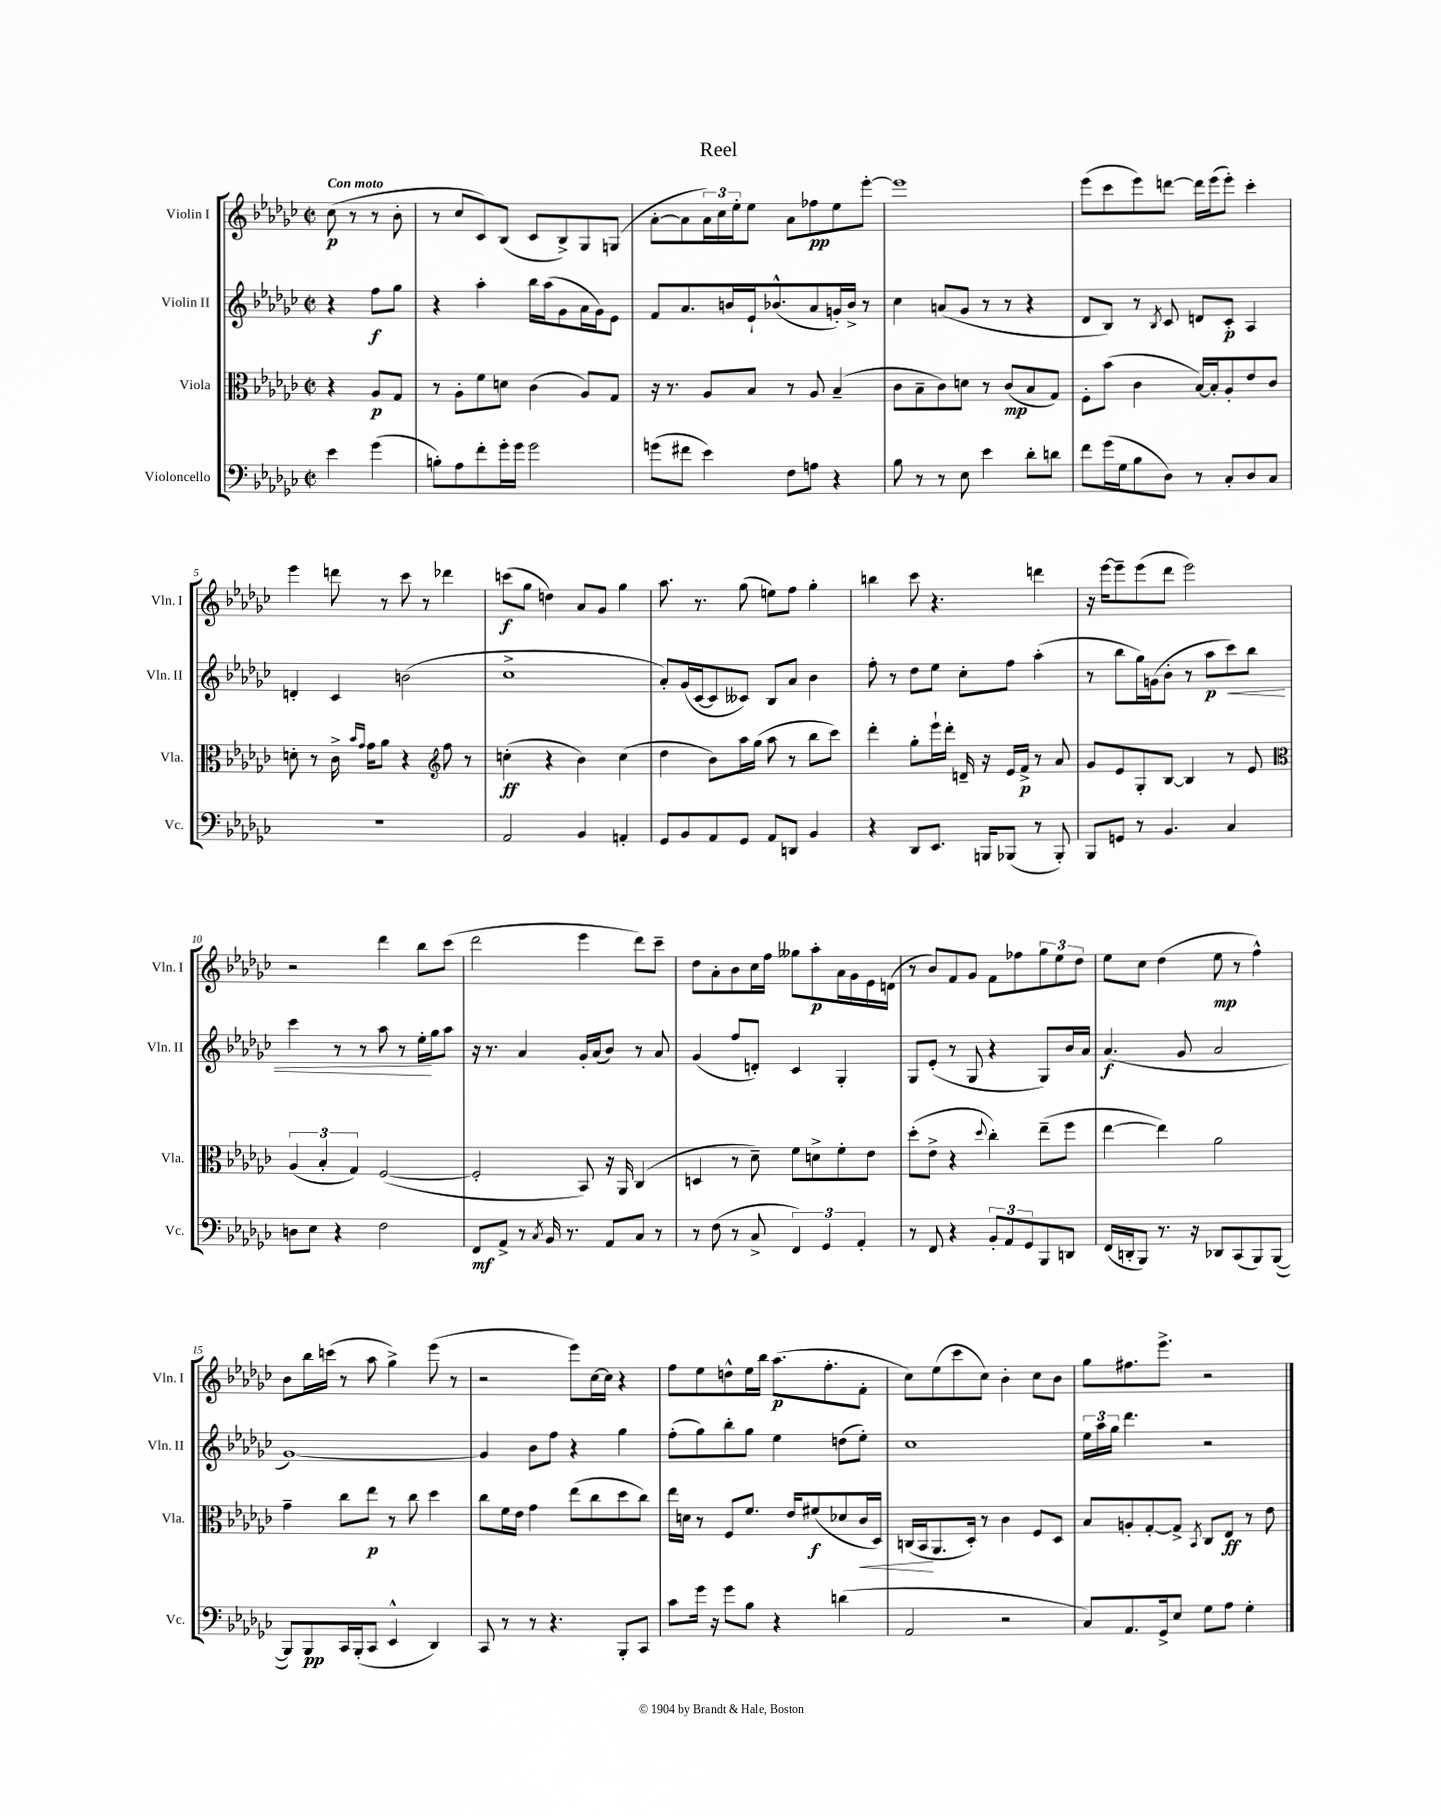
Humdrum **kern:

**kern	**kern	**kern	**kern
*staff4	*staff3	*staff2	*staff1
*clefF4	*clefC3	*clefG2	*clefG2
*k[b-e-a-d-g-c-]	*k[b-e-a-d-g-c-]	*k[b-e-a-d-g-c-]	*k[b-e-a-d-g-c-]
*M2/2	*M2/2	*M2/2	*M2/2
*met(c|)	*met(c|)	*met(c|)	*met(c|)
4e-	4r	4r	(8cc-
.	.	.	8r
(4g-	8A-	8ff	8r
.	8G-	8gg-	8b-'
=	=	=	=
8B')	8r	4r	8r
8A-	8A-'	.	8cc-
8f'	8f	4aa-'	8c-)
16g-'	8d	.	(8B-
16g-	.	.	.
2g-	(4c-	16bb-	8c-
.	.	(16aa-	.
.	.	8g-	8B-^)
.	8A-)	16a-	8G-
.	.	16g-)	.
.	8G-	8e-	(8G
=	=	=	=
(8g	16r	8f	[8a-'
.	8.r	.	.
8f#	.	8.a-	8a-]
4e-)	8A-	.	24a-)
.	.	.	24cc-
.	.	16b	.
.	.	.	24ee-'
.	8B-	16e-`	8ee-
.	.	(8.b-^^	.
8F	8r	.	8a-
8A	8A-	8a-	8ff-
4r	(4B-~	16g')	8ee-
.	.	16b-^	.
.	.	8r	[8eee-'
=	=	=	=
8B-	8c-	4cc-	1eee-]
8r	8B-~	.	.
8r	8c-)	(8a	.
8E-	8d	8g-	.
4e-	8r	8r	.
.	(8c-	8r	.
8d-'	8B-	4r	.
8d	8G-)	.	.
=	=	=	=
8f	8F'	8d-	(8eee-
(16g-	(8b-	8B-)	8ccc-
16G-	.	.	.
8B-	4c-	8r	8eee-)
.	.	8qB-	.
8D-)	.	8c-	[8ddd
8r	[16B-)	8d	16ddd]
.	16B-']	.	(16eee-
8C-'	8A-'	8c-'	8eee-')
8D-	8e-	4A-	4ccc-'
8C-	8c-	.	.
=	=	=	=
1r	8d'	4d'	4eee-
.	8r	.	.
.	16c-^	4c-	8ddd
.	16qqb-	.	.
.	16qqg-	.	.
.	16g-	.	.
.	8a-	.	8r
.	4r	(2b	8ccc-
.	.	.	8r
*	*clefG2	*	*
.	8ff	.	4ddd-
.	8r	.	.
=	=	=	=
2AA-	(4cc'	1cc-^	(8ccc
.	.	.	8gg-
.	4r	.	4dd)
4BB-	4b-)	.	8a-
.	.	.	8g-
4AA'	(4cc	.	4gg-
=	=	=	=
8GG-	4dd-	8a-')	8.aa-
8BB-	.	(16g-	.
.	.	[16c-	8.r
8AA-	8b-)	8c-]	.
8GG-	16aa-	8c--)	(8gg-
.	(16gg-	.	.
8AA-	8aa-	8B-	8ee)
8DD	8r	8a-	8ff
4BB-	8bb-	4b-	4gg-'
.	8ccc-)	.	.
=	=	=	=
4r	4ddd-'	8ff'	4bb
.	.	8r	.
8DD-	8gg-'	8dd-	8ccc-
8.EE-	16eee-`	8ee-	4.r
.	16ddd-'	.	.
.	16d~	8cc-'	.
16BBB	16r	.	.
(8BBB-	16e-	8ff	.
.	16f^	.	.
8r	8r	(4aa-'	4ddd
8BBB-')	8a-	.	.
=	=	=	=
8BBB-	8g-	8r	16r
.	.	.	[16eee-
8GG	8e-	8bb-	8eee-~]
8r	8G-'	16gg-)	(8eee-
.	.	(16g	.
4.BB-	[8B-	8b-'	8ddd-
.	4B-]	8r	2eee-)
.	.	8aa-	.
4C-	8r	8ccc-)	.
.	8e-	8bb-	.
=	=	=	=
*	*clefC3	*	*
8D	(6A-	4ccc-	2r
8E-	.	.	.
.	6B-'	.	.
4r	.	8r	.
.	6G-)	.	.
.	.	8r	.
2F	([2F	8aa-	4ddd-
.	.	8r	.
.	.	16ee-'	8bb-
.	.	16gg-	.
.	.	8aa-	(8ccc-
=	=	=	=
8FF	2F']	16r	2ddd-
.	.	8.r	.
8AA-^	.	.	.
8r	.	4a-	.
8qC-	.	.	.
16BB-	.	.	.
8.r	.	.	.
.	8BB-)	16g-'	4eee-
.	.	(16a-	.
8AA-	16r	8b-)	.
.	16AA-	.	.
8C-	(4C-	8r	8ddd-)
8r	.	8a-	8ccc-~
=	=	=	=
8r	4D	(4g-	8dd-
(8F	.	.	8a-'
8r	8r	8ff	8b-
8C-^	8d-~)	8d')	16cc-
.	.	.	16ff
6FF)	8f	4c-	8gg--
.	8d^	.	8aa-'
6GG-	.	.	.
.	8f'	4G-'	16a-
.	.	.	16g-
6AA-'	.	.	.
.	8e-	.	16e-
.	.	.	(16d
=	=	=	=
8r	(8dd-'	8G-	8r
8FF	8e-^	(8e-'	8b-)
4r	4r	8r	8f
.	.	8G-	8g-
.	8qqdd-	.	.
12BB-'	4cc-')	4r	8f
12AA-	.	.	.
.	.	.	8ff-
12GG-	.	.	.
8BBB-	(8ee-~	8G-)	12gg-
.	.	.	12ee-
8DD	8ff	16b-	.
.	.	.	12dd-
.	.	16a-	.
=	=	=	=
(16FF	[4ee-	(4.a-	8ee-
16DD'	.	.	.
8BBB-)	.	.	8cc-
8.r	4ee-])	.	(4dd-
.	.	8g-	.
16r	.	.	.
8DD-	2a-	2a-	8ee-
(8CC-	.	.	8r
8BBB-)	.	.	4ff^^)
([8BBB-	.	.	.
=	=	=	=
8BBB-])	4g-~	[1g-)	8b-
8BBB-	.	.	16bb-
.	.	.	(16ccc
16CC-	8cc-	.	8r
(16BBB-'	.	.	.
8CC-	8ee-	.	8aa-
4EE-^^	8r	.	4gg-^)
.	8cc-	.	.
4DD-)	4dd-	.	(8eee-
.	.	.	8r
=	=	=	=
8CC-	8cc-	4g-]	2r
8r	16f	.	.
.	16e-	.	.
8r	4g-	8b-	.
4.r	.	8ff	.
.	(8ee-	4r	8eee-)
.	8cc-	.	[16cc-
.	.	.	16cc-]
8BBB-'	8dd-	4gg-	4r
8CC-	8cc-)	.	.
=	=	=	=
8c-	16ee-	(8ff'	8ff
.	16d	.	.
16g-	8r	8gg-)	8ee-
16r	.	.	.
8g-	8F	8bb-'	8dd^^
8B-	8.f	8gg-	16ee-
.	.	.	16bb-
4r	.	4ee-	(8.aa-
.	16e-	.	.
.	(8f#	.	.
.	.	.	8.ff'
(4d	8d-	(8dd	.
.	16c-	8ee-')	8f'
.	16D-)	.	.
=	=	=	=
2AA-	(16C	1cc-	8cc-)
.	16BB-	.	.
.	8.AA-	.	(8ee-
.	.	.	8ccc-
.	16D-')	.	.
.	8r	.	8cc-)
2r	4c-	.	4b-'
.	8F	.	8cc-
.	8D-	.	8b-
=	=	=	=
8C-)	8B-	24ee-	8gg-
.	.	24aa-	.
.	.	24gg-	.
8.AA-	8A'	4.ddd-	8.ff#
.	[8G-'	.	.
16GG-^	.	.	8.eee-^
8E-	8G-^]	.	.
.	8qBB-	.	.
8G-	8C-	2r	2r
8A-	8E-	.	.
4G-'	8r	.	.
.	8e-	.	.
==	==	==	==
*-	*-	*-	*-
